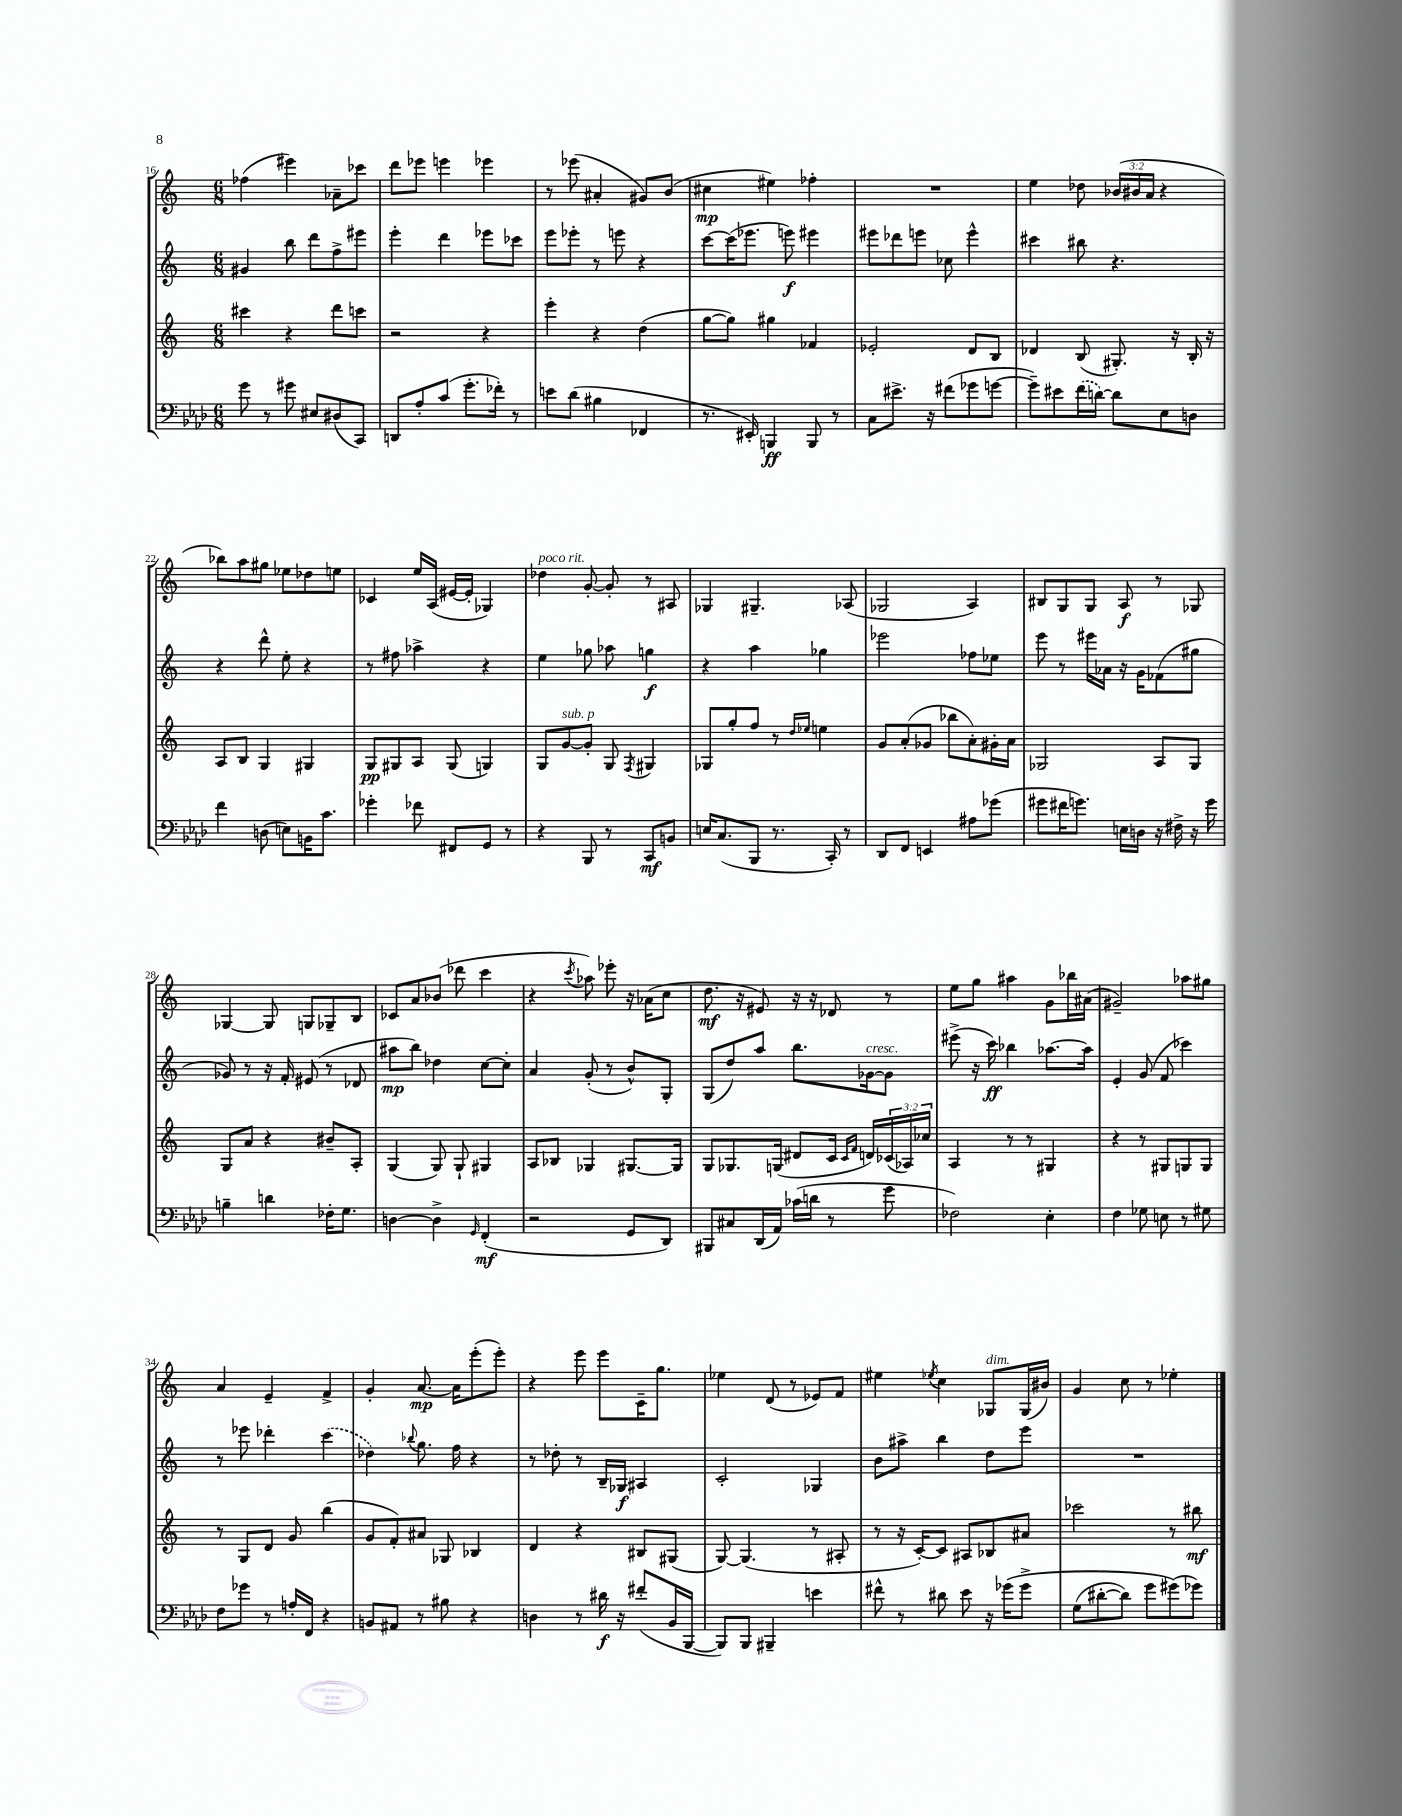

**kern	**dynam	**kern	**dynam	**kern	**dynam	**kern	**dynam
*part4	*part4	*part3	*part3	*part2	*part2	*part1	*part1
*staff4	*staff4	*staff3	*staff3	*staff2	*staff2	*staff1	*staff1
*clefF4	*	*clefG2	*	*clefG2	*	*clefG2	*
*k[b-e-a-d-]	*	*k[]	*	*k[]	*	*k[]	*
*M6/8	*	*M6/8	*	*M6/8	*	*M6/8	*
=16	=16	=16	=16	=16	=16	=16	=16
8g\	.	4ccc#X\	.	4g#X/	.	(4ff-X\	.
8r	.	.	.	.	.	.	.
8g#X\	.	4r	.	8bb\	.	4eee#X\)	.
8E#X/L	.	.	.	8ddd\L	.	.	.
(8D#X/	.	8ddd\L	.	8ff^\	.	8a-X~\L	.
8CC/J)	.	8cccn\J	.	8eee#X\J	.	8ccc-X\J	.
=17	=17	=17	=17	=17	=17	=17	=17
8DDn/L	.	2r	.	4eee'\	.	8ddd\L	.
8A-'/	.	.	.	.	.	8eee-X\J	.
(8c/J	.	.	.	4ddd\	.	4eeen\	.
8.g'\L	.	.	.	.	.	.	.
.	.	4r	.	8eee-X\L	.	4eee-X\	.
16f-X'\Jk)	.	.	.	.	.	.	.
8r	.	.	.	8ccc-X\J	.	.	.
=18	=18	=18	=18	=18	=18	=18	=18
8en\L	.	4eee'\	.	8eee\L	.	8r	.
(8d-\J	.	.	.	8eee-X'\J	.	(8eee-X\	.
4B#X\	.	4r	.	8r	.	4a#X'/	.
.	.	.	.	8eeen\	.	.	.
4FF-X/	.	(4dd\	.	4r	.	8g#X/L)	.
.	.	.	.	.	.	(8b/J	.
=19	=19	=19	=19	=19	=19	=19	=19
8.r	.	[8gg\L	.	[8ccc\L	.	4cc#X\	mp
.	.	8gg\J])	.	(16ccc\K]	.	.	.
16EE#X'/)	.	.	.	8.eee-X\J	.	.	.
4BBBn/	ff	4gg#X\	.	.	.	4ee#X\)	.
.	.	.	.	8eeen\)	f	.	.
8BBB/	.	4f-X/	.	4eee#X\	.	4ff-X'\	.
8r	.	.	.	.	.	.	.
=20	=20	=20	=20	=20	=20	=20	=20
8C\L	.	2e-X'/	.	8eee#X\L	.	2.r	.
8.e#X^\J	.	.	.	8ddd-X\	.	.	.
.	.	.	.	8eeen\J	.	.	.
16r	.	.	.	.	.	.	.
(8f#X\L	.	.	.	8cc-X\	.	.	.
8g-X\	.	8d/L	.	4eee^^\	.	.	.
[8gn\J	.	8B/J	.	.	.	.	.
=21	=21	=21	=21	=21	=21	=21	=21
8g~\L])	.	4d-X/	.	4ccc#X\	.	4ee\	.
8e#X\	.	.	.	.	.	.	.
(16f\L	.	(8B/	.	8bb#X\	.	8dd-X\	.
[16dn\JJ)	.	.	.	.	.	.	.
8d\L]	.	8.G#X'/)	.	4.r	.	(24b-X/LL	.
.	.	.	.	.	.	24b#X/	.
.	.	.	.	.	.	24a/JJ	.
8E-\	.	.	.	.	.	4r	.
.	.	16r	.	.	.	.	.
8Dn\J	.	16B'/	.	.	.	.	.
.	.	16r	.	.	.	.	.
!!LO:LB:g=z
=22	=22	=22	=22	=22	=22	=22	=22
4f\	.	8A/L	.	4r	.	8bb-X\L)	.
.	.	8B/J	.	.	.	8aa\	.
(8Dn\	.	4G/	.	8ddd^^\	.	8gg#X\J	.
8En\L)	.	.	.	8ee'\	.	8ee-X\L	.
16BBn\K	.	4G#X/	.	4r	.	8dd-X\	.
8.c\J	.	.	.	.	.	.	.
.	.	.	.	.	.	8een\J	.
=23	=23	=23	=23	=23	=23	=23	=23
4g-X'\	.	8G/L	pp	8r	.	4c-X/	.
.	.	8G#X/	.	8ff#X\	.	.	.
8f-X\	.	8A/J	.	4aa-X^\	.	16ee/LL	.
.	.	.	.	.	.	(16A/JJ	.
8FF#X/L	.	(8G#/	.	.	.	[16e#X/LL	.
.	.	.	.	.	.	16e#'/JJ]	.
8GG/J	.	4Gn/)	.	4r	.	4G-X/)	.
8r	.	.	.	.	.	.	.
=24	=24	=24	=24	=24	=24	=24	=24
!	!	!	!	!	!	!LO:TX:a:i:t=poco rit.	!
4r	.	8G/L	.	4ee\	.	4dd-X\	.
!	!	!LO:TX:a:i:t=sub. p	!	!	!	!	!
.	.	[8g/	.	.	.	.	.
8BBB-/	.	8g'/J]	.	8gg-X\	.	[8g'/	.
8r	.	8G/	.	8aa-X\	.	8g'/]	.
.	.	8qF/	.	.	.	.	.
8CC/L	mf	4G#X/	.	4ggn\	f	8r	.
8BBn/J	.	.	.	.	.	8A#X/	.
=25	=25	=25	=25	=25	=25	=25	=25
16En/KL	.	8G-X/L	.	4r	.	4G-X/	.
(8.C/	.	.	.	.	.	.	.
.	.	8gg'/	.	.	.	.	.
8BBB-/J	.	8ff/J	.	4aa\	.	4.G#X~/	.
8.r	.	8r	.	.	.	.	.
.	.	16qqdd/LL	.	.	.	.	.
.	.	16qqee-X/JJ	.	.	.	.	.
.	.	4een\	.	4gg-X\	.	.	.
16CC'/)	.	.	.	.	.	.	.
8r	.	.	.	.	.	(8A-X/	.
=26	=26	=26	=26	=26	=26	=26	=26
8DD-/L	.	8g/L	.	2eee-X\	.	2G-X/	.
8FF/J	.	(8a'/	.	.	.	.	.
4EEn/	.	8g-X/J	.	.	.	.	.
.	.	8bb-X\L	.	.	.	.	.
8A#X\L	.	8a'\)	.	8ff-X\L	.	4A/)	.
(8g-X\J	.	16g#X'\L	.	8ee-X\J	.	.	.
.	.	16a\JJ	.	.	.	.	.
=27	=27	=27	=27	=27	=27	=27	=27
8g#X\L	.	2G-X/	.	8eee\	.	8B#X/L	.
16f#X\K	.	.	.	8r	.	8G/	.
8.gn\J)	.	.	.	.	.	.	.
.	.	.	.	16eee#X\LL	.	8G/J	.
.	.	.	.	16a-X\JJ	.	.	.
16En\LL	.	.	.	16r	.	8A/	f
16Dn\JJ	.	.	.	16g\KL	.	.	.
16r	.	8A/L	.	(8f-X\	.	8r	.
16F#X^\	.	.	.	.	.	.	.
16r	.	8G-/J	.	8gg#X\J	.	8G-X/	.
16g\	.	.	.	.	.	.	.
!!LO:LB:g=z
=28	=28	=28	=28	=28	=28	=28	=28
4Bn~\	.	8G/L	.	8g-X/)	.	[4G-X/	.
.	.	8a/J	.	8r	.	.	.
4dn\	.	4r	.	16r	.	8G-/]	.
.	.	.	.	16f'/	.	.	.
.	.	.	.	(8e#X/	.	8Gn/L	.
16F-X'\KL	.	8b#X~/L	.	8r	.	8G-X~/	.
8.G\J	.	.	.	.	.	.	.
.	.	8A'/J	.	8d-X/	.	8B/J	.
=29	=29	=29	=29	=29	=29	=29	=29
[4Dn\	.	(4G/	.	8aa#X\L	mp	8c-X/L	.
.	.	.	.	8bb\J)	.	8a/	.
4D^\]	.	8G/)	.	4dd-X\	.	(8b-X/J	.
.	.	8G`/	.	.	.	8ddd-X\	.
16qqGG/	.	.	.	.	.	.	.
(4FF'/	mf	4G#X/	.	[8cc\L	.	4ccc\	.
.	.	.	.	8cc'\J]	.	.	.
=30	=30	=30	=30	=30	=30	=30	=30
2r	.	8A/L	.	4a/	.	4r	.
.	.	8B-X/J	.	.	.	.	.
.	.	.	.	.	.	8qccc/	.
.	.	4G-X/	.	(8g'/	.	8aa-X\)	.
.	.	.	.	8r	.	8eee-X'\	.
8GG/L	.	[8.G#X/L	.	8b^^/L)	.	16r	.
.	.	.	.	.	.	(16a-X\KL	.
8DD-/J)	.	.	.	8G'/J	.	8cc\J	.
.	.	16G#/Jk]	.	.	.	.	.
=31	=31	=31	=31	=31	=31	=31	=31
8BBB#X/L	.	8G/L	.	(8G/L	.	8.dd\	mf
8C#X/	.	8.G-X/	.	8dd/)	.	.	.
.	.	.	.	.	.	16r	.
(16DD-/L	.	.	.	8aa/J	.	8e#X/)	.
16AA-/JJ)	.	(16Gn/Jk	.	.	.	.	.
(16c-X\LL	.	8d#X/L	.	8.bb\L	.	16r	.
16dn\JJ	.	.	.	.	.	16r	.
8r	.	16c/Jk	.	.	.	8d-X/	.
.	.	16qqc/LL	.	.	.	.	.
.	.	16qqf/JJ	.	.	.	.	.
!	!	!	!	!LO:TX:a:i:t=cresc.	!	!	!
.	.	16dn/LL)	.	[16g-X\k	.	.	.
8g\	.	(24c-X/	.	8g-\J]	.	8r	.
.	.	24A-X/)	.	.	.	.	.
.	.	24cc-X/JJ	.	.	.	.	.
=32	=32	=32	=32	=32	=32	=32	=32
2F-X\)	.	4A/	.	(8eee#X^\	.	8ee\L	.
.	.	.	.	16r	.	8gg\J	.
.	.	.	.	16ccc\)	ff	.	.
.	.	8r	.	4bb-X\	.	4aa#X\	.
.	.	8r	.	.	.	.	.
4E-'\	.	4G#X/	.	[8.aa-X\L	.	8g\L	.
.	.	.	.	.	.	16bb-X\L	.
.	.	.	.	16aa-\Jk]	.	(16a#X\JJ	.
=33	=33	=33	=33	=33	=33	=33	=33
4F\	.	4r	.	4e'/	.	2g#X~/)	.
8G-X\	.	8r	.	(8g/	.	.	.
8En\	.	8G#X/L	.	8f/	.	.	.
8r	.	8Gn/	.	4ccc-X\)	.	8aa-X\L	.
8G#X\	.	8G/J	.	.	.	8gg#X\J	.
!!LO:LB:g=z
=34	=34	=34	=34	=34	=34	=34	=34
8F\L	.	8r	.	8r	.	4a/	.
8g-X\J	.	8G/L	.	8eee-X\	.	.	.
8r	.	8d/J	.	4ddd-X'\	.	4e~/	.
16An'/LL	.	8g/	.	.	.	.	.
16FF/JJ	.	.	.	.	.	.	.
4r	.	(4bb\	.	(4ccc\	.	4f^/	.
=35	=35	=35	=35	=35	=35	=35	=35
8BBn/L	.	8g/L	.	4dd-X\)	.	4g'/	.
8AA#X/J	.	8f'/)	.	.	.	.	.
.	.	.	.	8qqbb-X/	.	.	.
8r	.	8a#X/J	.	8.gg\	.	[8.a/	mp
8B#X\	.	8G-X/	.	.	.	.	.
.	.	.	.	16ff\	.	16a\KL]	.
4r	.	4B-X/	.	4r	.	(8eee'\	.
.	.	.	.	.	.	8eee'\J)	.
=36	=36	=36	=36	=36	=36	=36	=36
4Dn\	.	4d/	.	8r	.	4r	.
.	.	.	.	8dd-X'\	.	.	.
8r	.	4r	.	8r	.	8eee\	.
16d#X\	f	.	.	16B~/LL	.	8eee\L	.
16r	.	.	.	16G-X/JJ	f	.	.
(8f#X'/L	.	8B#X/L	.	4A#X/	.	16c~\K	.
.	.	.	.	.	.	8.gg\J	.
16BB-/L	.	(8G#X/J	.	.	.	.	.
[16BBB-/JJ	.	.	.	.	.	.	.
=37	=37	=37	=37	=37	=37	=37	=37
8BBB-/L])	.	[8G/)	.	2c'/	.	4ee-X\	.
8BBB-/J	.	(4.G/]	.	.	.	.	.
4BBB#X~/	.	.	.	.	.	(8d/	.
.	.	.	.	.	.	8r	.
4en\	.	8r	.	4G-X/	.	8e-X/L)	.
.	.	8A#X'/	.	.	.	8f/J	.
=38	=38	=38	=38	=38	=38	=38	=38
8f#X^^\	.	8r	.	8b\L	.	4ee#X\	.
8r	.	16r	.	8aa#X^\J	.	.	.
.	.	[16c'/KL)	.	.	.	.	.
.	.	.	.	.	.	8qee-X/	.
8d#X\	.	8c/J]	.	4bb\	.	4cc\	.
8e-\	.	8A#X/L	.	.	.	.	.
!	!	!	!	!	!	!LO:TX:a:i:t=dim.	!
16r	.	8B-X/	.	8dd\L	.	8G-X/L	.
(16g-X\KL	.	.	.	.	.	.	.
8g-^\J	.	8a#X/J	.	8eee\J	.	(16G-/L	.
.	.	.	.	.	.	16b#X/JJ)	.
=39	=39	=39	=39	=39	=39	=39	=39
(8G\L	.	2ccc-X\	.	2.r	.	4g/	.
[8d#X'\	.	.	.	.	.	.	.
8d#\J])	.	.	.	.	.	8cc\	.
8g\L	.	.	.	.	.	8r	.
(8g#X\)	.	8r	.	.	.	4ee-X'\	.
8g-X\J)	.	8bb#X\	mf	.	.	.	.
==	==	==	==	==	==	==	==
*-	*-	*-	*-	*-	*-	*-	*-
